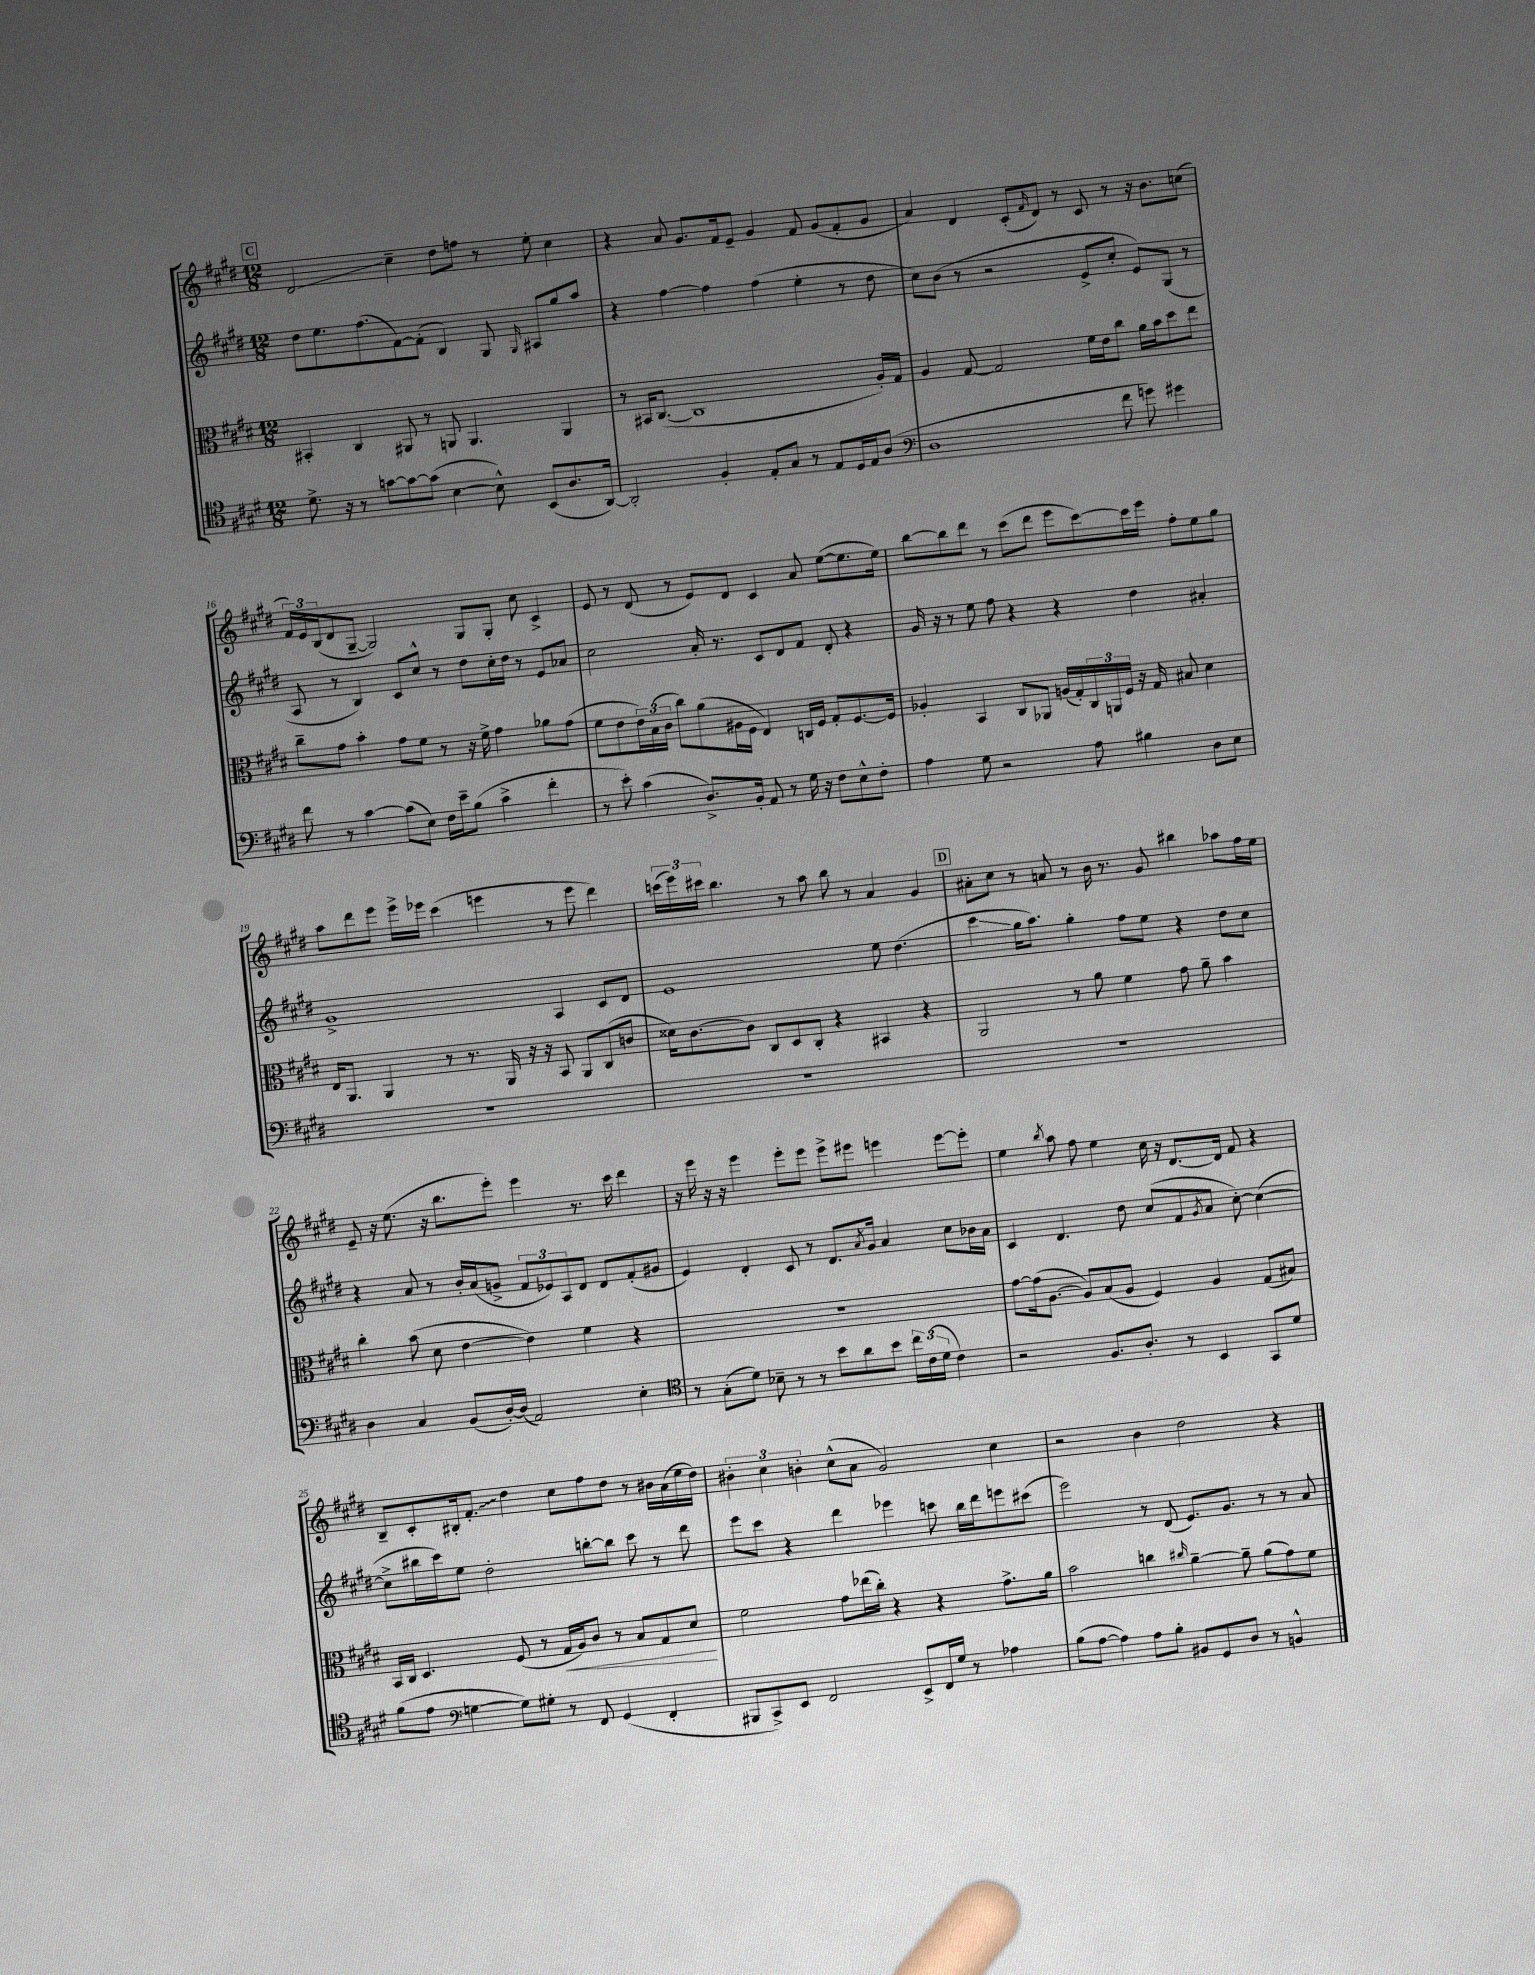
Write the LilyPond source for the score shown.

<<
\new StaffGroup <<
\new Staff = "s0" {
    \clef treble \key e \major \numericTimeSignature \time 12/8
    \mark \markup { \box "C" } dis'2\glissando cis''4-- dis''8 f''8 r8 e''8-. cis''4 |
    r4 a'8 gis'8. fis'16 e'8-- gis'4 fis'8 gis'8( fis'8-. gis'8 |
    a'4) dis'4 cis'8-.( \grace { fis'16 } dis'8) r8 cis'8 r8 r16 b'8. c''8( |
    \tuplet 3/2 { fis'16) e'16 b16( } dis'8 gis8~-- gis2) gis8 gis8-. cis''8 cis'4-> |
    e'8 r8 dis'8( r8 e'8) dis'8 cis'4 a'8 e''8~( e''8. e''16) |
    b''8~ b''8 dis'''8 r8 cis'''8( dis'''8 e'''8 cis'''8~) cis'''16 e'''16 fis''8-. e''8 gis''8 |
    a''8 dis'''8 e'''8 e'''16-> ees'''16 cis'''4( e'''4 r8 e'''8 dis'''4) |
    \tuplet 3/2 { c'''16( e'''16) cis'''16 } b''4. r8 a''8 b''8 r8 a'4 gis'4 |
    \mark \markup { \box "D" } ais'8-. cis''8 r8 a'8 r8 b'16 r8. gis'8 bis''4 aes''8 fis''16 e''16 |
    e'8-- r16 e''8.( r16 b''8. e'''8-.) e'''4 r8. cis'''16 dis'''4 |
    r16 e'''16 r16 r16 e'''4 e'''8-. e'''8 e'''8-> eis'''8 e'''4 e'''8~ e'''8-. |
    e''4 \acciaccatura { b''8 } a''8 fis''8 e''4 cis''16 r16 dis'8.~ dis'16 fis'8 r4 |
    b8-- cis'8-. bis16-. \once \override Glissando.style = #'zigzag fis'8.-.\glissando dis''4 cis''8 fis''8 dis''8 r8 bis'16 a'16( e''16 dis''16) |
    \tuplet 3/2 { bis'4-. cis''4 b'4-. } cis''8-^( a'8 gis'2) cis''4 |
    r2 b'4 dis''2 r4 \bar "|." |
}
\new Staff = "s1" {
    \clef treble \key e \major \numericTimeSignature \time 12/8
    \mark \markup { \box "C" } dis''8 e''8. fis''8.( fis'8~) fis'8-.( b4) gis8 \grace { gis16 } ais8 gis''8 a''8 |
    r4 fis''4~ fis''4 fis''4( e''4-. r8 dis''8 |
    cis''8) b'8( r8 r2 e'8-> cis''8-. e'8) gis8( r8 |
    a8 r8 b4) cis'8 cis''8-^ r8 dis''8 cis''16-. dis''16 r8 e'8 aes'8 |
    cis''2 a'16-. r8. cis'8 dis'8 fis'8 dis'8-. r4 |
    gis'16 r16 r8 e''8 fis''8 r4 r4 dis''4 ais'4-. |
    gis'1-> a4 cis'8 dis'8 |
    e'1 e''8 dis''4.( |
    \mark \markup { \box "D" } cis'''4\glissando gis''16 a''8.) gis''4-. fis''8 e''8 r4 dis''8 cis''8 |
    r4 a'8 r8 b'16-. a'16( g'8-> \tuplet 3/2 { fis'8 ees'8) a8 } dis'8 dis'8 fis'8-.( gis'8 |
    e'4) dis'4-. cis'8 r8 dis'8. \acciaccatura { a'8 } gis'16 a'4 cis''8 bes'16 a'16 |
    cis'4 dis'4. dis''8 cis''8( fis'8 \acciaccatura { gis'8 } a'8 cis''8~-.) cis''4~( |
    cis''8-> bis''16 cis'''16) e''8 dis''2-. b''8~-. b''8 cis'''8 r8 dis'''8 |
    e'''8 cis'''8 r4 dis'''4 ees'''4 c'''8 b''16 dis'''16 e'''8 cis'''8( |
    e'''2) r8 dis'8( e'8.) gis'8. r8 r8 a'8 \bar "|." |
}
\new Staff = "s2" {
    \clef alto \key e \major \numericTimeSignature \time 12/8
    \mark \markup { \box "C" } bis,4-. cis4 ais,8 r8 a,8 a,4. a,4 |
    r8 bis,16 cis8.~( cis1 a16-.) gis16 |
    a4 gis8~ gis2 fis'16 e'16 cis''8 a'16 b'16 dis''8 e''8 |
    cis''8-- gis'8 b'4-. gis'8 fis'8 r8 r16 fis'16-> gis'4 aes'8 gis'8( |
    fis'8 e'8 \tuplet 3/2 { e'16) b16( cis'16 } cis''8) a'8( ais16 fis16 e4) c16 fis16 gis8-. fis8.~ fis16 |
    aes4-. b,4 cis8 aes,8 a16( gis16-.) \tuplet 3/2 { cis16 a,16 fis16 } r16 gis16 bis8 dis'4 |
    e16 a,8. a,4 r8 r8. a,16 r16 r16 b,8 a,8 cis8( c'8 |
    disis'16) cis'8.~ cis'8 cis8 dis8 cis8-. r4 bis,4 r4 |
    \mark \markup { \box "D" } a,2 r8 a'8 fis'4 gis'8 a'8-- b'4 |
    cis''4-. b'8( dis'8 e'4~ e'4) fis'4 r4 |
    R1. |
    gis'8~ gis'16( a8.~ a8) b8( a8 fis4) a4 gis8( bis8) |
    b,16 cis16 dis4. fis8( r8 gis16\< a16) cis'8 r8 b8 gis8 dis'8\! |
    fis'2 gis'8 ees''16( cis''16-.) r4 r4 gis'8.-> a'16 |
    b'2 c''4 \grace { cis''16 } a'4~-- a'8-- a'8( gis'8) fis'8 \bar "|." |
}
\new Staff = "s3" {
    \clef tenor \key e \major \numericTimeSignature \time 12/8
    \mark \markup { \box "C" } dis'8.-> r16 r8 g'8~ g'8~ g'8( b4~ b8-^) b,8( a8. a,16~) |
    a,2-. fis4-. e8-. gis8 r8 e8 dis16 e16 a8( |
    \clef bass dis1 fis'8 g'8) gis'4 |
    fis'8 r8 cis'4~ cis'8( e8) fis16 e'16-- b8( cis'4-> fis'4-. |
    r8 e'8-.) cis'4( dis8.->) b,16-. a,8 r8 gis16 r16 fis8 e8-^ fis8-. |
    a4 gis8 r2 a8 bis4 dis8 e8 |
    R1. |
    R1. |
    \mark \markup { \box "D" } R1. |
    dis4 cis4 b,8( dis16~-.) dis16( a,2) e4-. |
    \clef tenor r8 gis8-.( dis'8) bes8-- r8 r8 b'8 a'8 b'8 \tuplet 3/2 { cis''16 cis'16( dis'16 } cis'4) |
    r2 fis8. a8.-. r8 b,4 gis,8 dis'8 |
    fis'8( e'8 \clef bass g4~ g8) gis8-. r8 fis,8 gis,4( fis,4-. |
    bis,,8 cis,8->) e,8 fis,2 e,8-> fis,16 gis16 r8 aes4 |
    b8( a8~ a4) a8 b8-. bis,8 gis,8 dis8 r8 b,4-^ \bar "|." |
}
>>
>>
\layout { \context { \Score currentBarNumber = #13 } }
